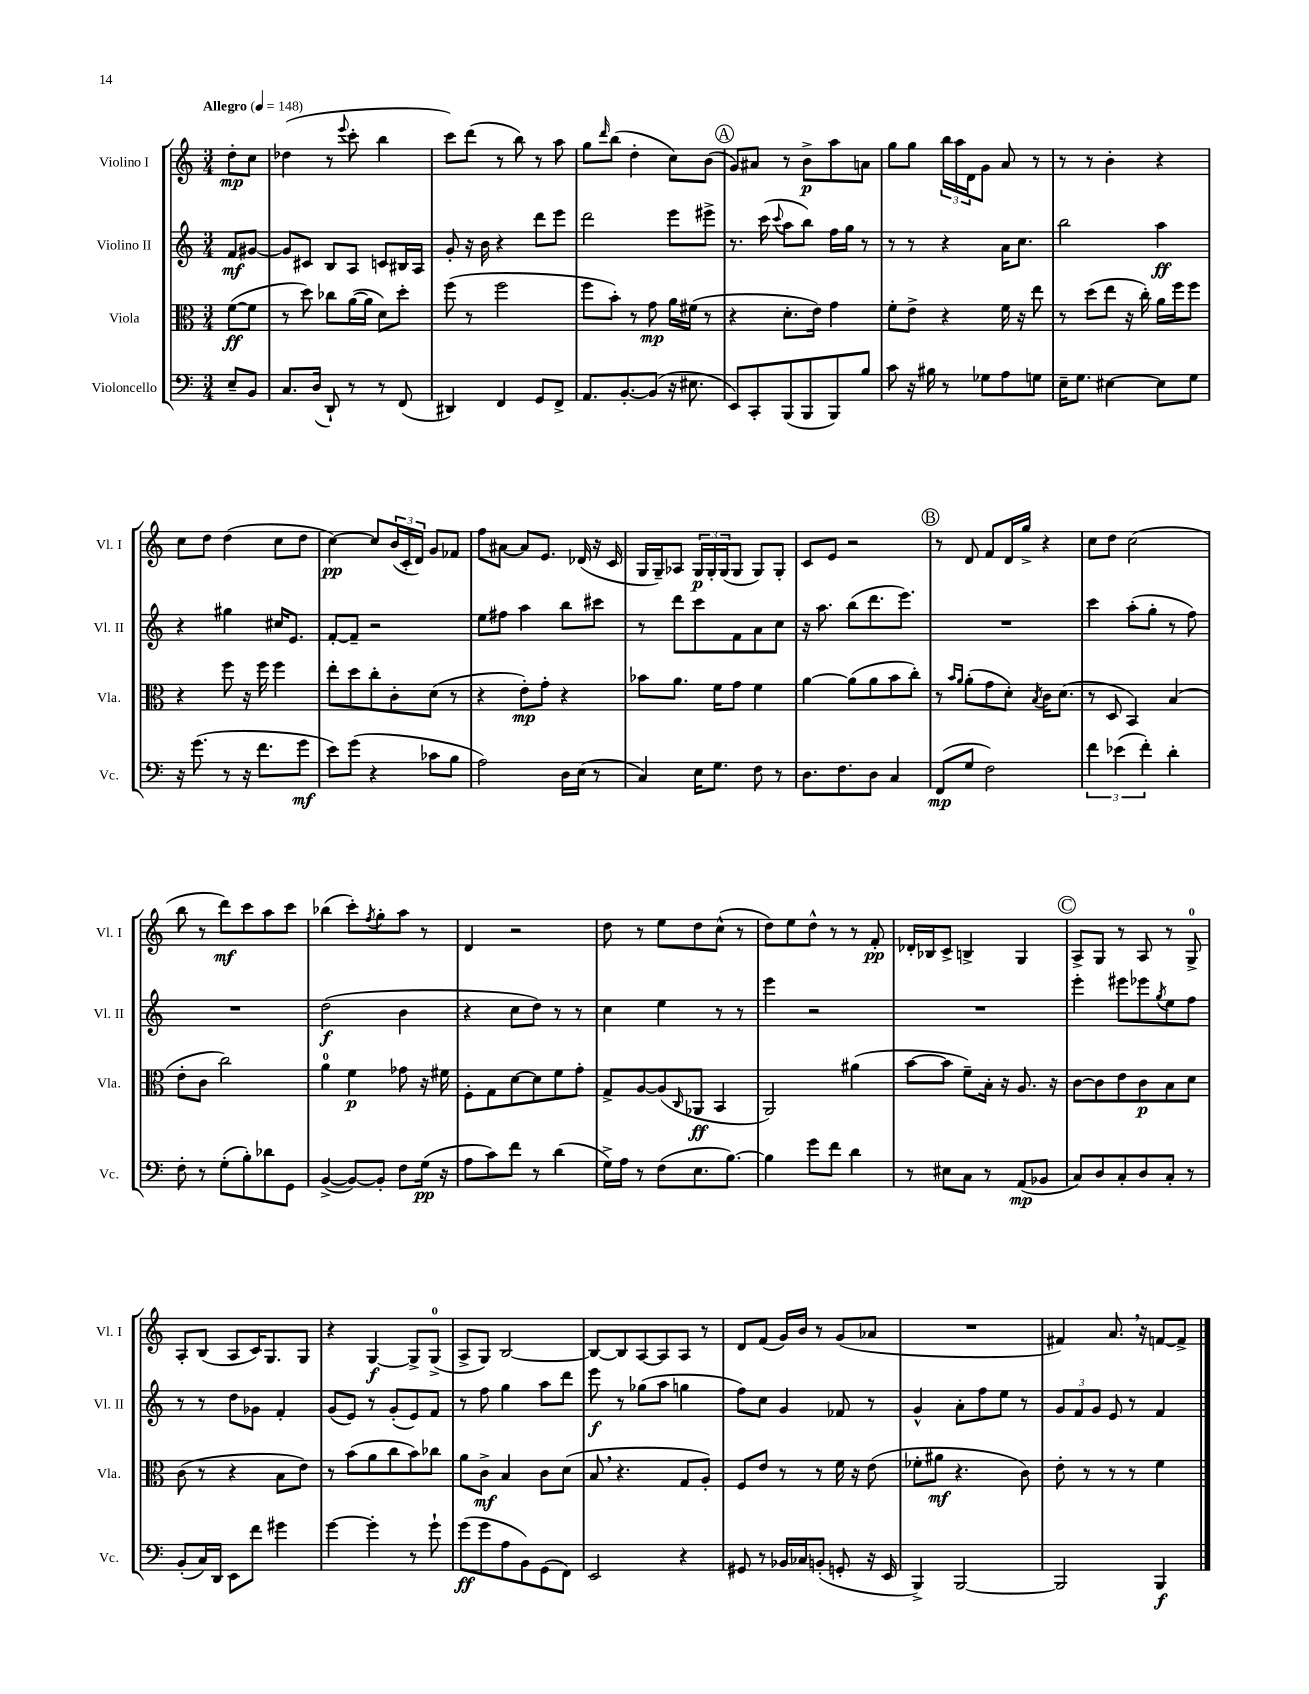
<<
\new StaffGroup <<
\new Staff = "s0" \with { instrumentName = "Violino I" shortInstrumentName = "Vl. I" } {
    \clef treble \key c \major \numericTimeSignature \time 3/4 \partial 4 \tempo "Allegro" 4 = 148
    d''8-.\mp c''8 |
    des''4( r8 \appoggiatura { e'''8 } c'''8-. b''4 |
    c'''8) d'''8( r8 b''8) r8 a''8 |
    g''8 \grace { d'''16 } b''8( d''4-. c''8) b'8( |
    \mark \markup { \circle "A" } g'8) ais'8 r8 b'8->\p a''8 a'8 |
    g''8 g''8 \tuplet 3/2 { b''16 a''16 d'16 } g'8 a'8 r8 |
    r8 r8 b'4-. r4 |
    c''8 d''8 d''4( c''8 d''8 |
    c''4~\pp) c''8 \tuplet 3/2 { b'16( c'16-. d'16) } g'8 fes'8 |
    f''8 ais'8~ ais'8 e'8. des'16( r16 c'16 |
    g16 g16--) aes8 \tuplet 3/2 { g16\p g16-. g16( } g8 g8) g8-. |
    c'8 e'8 r2 |
    \mark \markup { \circle "B" } r8 d'8 f'8 d'16 g''16-> r4 |
    c''8 d''8 c''2( |
    b''8 r8 d'''8\mf) c'''8 a''8 c'''8 |
    bes''4( c'''8-.) \acciaccatura { f''8 } g''8-. a''8 r8 |
    d'4 r2 |
    d''8 r8 e''8 d''8 c''8-^( r8 |
    d''8) e''8 d''8-^ r8 r8 f'8-.\pp |
    des'16-. bes16 c'8-> b4-> g4 |
    \mark \markup { \circle "C" } a8-> g8 r8 a8 r8 g8-0-> |
    a8-. b8( a8 c'16) g8. g8 |
    r4 g4~\f g8-> g8-0->( |
    a8-> g8) b2~ |
    b8~ b8 a8~ a8 a8 r8 |
    d'8 f'8( g'16) b'16 r8 g'8( aes'8 |
    R2. |
    fis'4) a'8. \breathe r16 f'8~ f'8-> \bar "|." |
}
\new Staff = "s1" \with { instrumentName = "Violino II" shortInstrumentName = "Vl. II" } {
    \clef treble \key c \major \numericTimeSignature \time 3/4 \partial 4
    f'8\mf gis'8~ |
    gis'8 cis'8 b8 a8 c'8 bis16 a16 |
    g'8-. r16 b'16 r4 d'''8 e'''8 |
    d'''2 e'''8 eis'''8-> |
    \mark \markup { \circle "A" } r8. c'''16( \appoggiatura { c'''8 } a''8 b''8) f''16 g''16 r8 |
    r8 r8 r4 a'16 c''8. |
    b''2 a''4\ff |
    r4 gis''4 cis''16 e'8. |
    f'8~-. f'8-- r2 |
    e''8 fis''8 a''4 b''8 cis'''8 |
    r8 d'''8 c'''8 f'8 a'8 c''8 |
    r16 a''8. b''8( d'''8. e'''8.) |
    \mark \markup { \circle "B" } R2. |
    c'''4 a''8-.( g''8-. r8 f''8) |
    R2. |
    d''2\f( b'4 |
    r4 c''8 d''8) r8 r8 |
    c''4 e''4 r8 r8 |
    e'''4 r2 |
    R2. |
    \mark \markup { \circle "C" } e'''4-. eis'''8 ees'''8 \acciaccatura { g''8 } e''8 f''8 |
    r8 r8 d''8 ges'8 f'4-. |
    g'8( e'8) r8 g'8-.( e'8) f'8 |
    r8 f''8 g''4 a''8 d'''8 |
    e'''8\f r8 ges''8( a''8 g''4 |
    f''8) c''8 g'4 fes'8 r8 |
    g'4-^ a'8-. f''8 e''8 r8 |
    \tuplet 3/2 { g'8 f'8 g'8 } e'8 r8 f'4 \bar "|." |
}
\new Staff = "s2" \with { instrumentName = "Viola" shortInstrumentName = "Vla." } {
    \clef alto \key c \major \numericTimeSignature \time 3/4 \partial 4
    f'8~\ff( f'8 |
    r8 d''8) ces''8 a'16~( a'16 d'8) d''8-. |
    f''8( r8 f''2 |
    f''8 b'8-.) r8 g'8\mp a'16 fis'16( r8 |
    \mark \markup { \circle "A" } r4 d'8.-. e'16) g'4 |
    f'8-. e'8-> r4 f'16 r16 e''8 |
    r8 d''8( e''8 r16 c''16-.) a'16 f''16 f''8 |
    r4 f''8 r16 f''16 f''4 |
    e''8-. d''8 c''8-. c'8-. d'8( r8 |
    r4 e'8-.\mp) g'8-. r4 |
    bes'8 a'8. f'16 g'8 f'4 |
    a'4~ a'8( a'8 b'8 c''8-.) |
    \mark \markup { \circle "B" } r8 \grace { b'16 a'16 } a'8-.( g'8 d'8-.) \acciaccatura { b8 } c'16 d'8.( |
    r8 d8 b,4) b4( |
    e'8-. c'8 c''2) |
    a'4-0 f'4\p ges'8 r16 fis'16 |
    f8-. g8 d'8~ d'8 f'8 g'8-. |
    g8-> a8~ a8( \grace { c16 } aes,8\ff b,4 |
    a,2) ais'4( |
    b'8~ b'8 f'8--) b16-. r16 a8. r16 |
    \mark \markup { \circle "C" } c'8~ c'8 e'8 c'8\p b8 d'8 |
    c'8( r8 r4 b8 e'8) |
    r8 b'8( a'8 c''8 b'8) ces''8 |
    a'8 c'8->\mf b4 c'8 d'8( |
    b8 \breathe r4. g8 a8-.) |
    f8 e'8 r8 r8 f'16 r16 e'8( |
    fes'8-. ais'8\mf r4. c'8) |
    e'8-. r8 r8 r8 f'4 \bar "|." |
}
\new Staff = "s3" \with { instrumentName = "Violoncello" shortInstrumentName = "Vc." } {
    \clef bass \key c \major \numericTimeSignature \time 3/4 \partial 4
    e8-- b,8 |
    c8. d16( d,8-!) r8 r8 f,8( |
    dis,4) f,4 g,8 f,8-> |
    a,8. b,8.~-. b,8( r16 eis8. |
    \mark \markup { \circle "A" } e,8) c,8-. b,,8( b,,8 b,,8) b8 |
    c'8 r16 bis16 r8 ges8 a8 g8 |
    e16-- g8. eis4~ eis8 g8 |
    r16 g'8.( r8 r16 f'8. g'8\mf |
    e'8) g'8( r4 ces'8 b8 |
    a2) d16 e16( r8 |
    c4) e16 g8. f8 r8 |
    d8. f8. d8 c4 |
    \mark \markup { \circle "B" } f,8\mp( g8 f2) |
    \tuplet 3/2 { f'4 ees'4( f'4-.) } d'4-. |
    f8-. r8 g8-.( b8-.) des'8 g,8 |
    b,4~->( b,8~) b,8-. f8 g16\pp( r16 |
    a8 c'8) f'8 r8 d'4( |
    g16->) a16 r8 f8( e8. b8.~) |
    b4 g'8 f'8 d'4 |
    r8 eis8 c8 r8 a,8\mp( bes,8 |
    \mark \markup { \circle "C" } c8) d8 c8-. d8 c8-. r8 |
    b,8-.( c16) d,16 e,8 f'8 gis'4 |
    g'4~ g'4-. r8 g'8-! |
    g'8\ff( g'8 a8 b,8) g,8( f,8) |
    e,2 r4 |
    gis,8 r8 bes,16 ces16 b,8-.( g,8-. r16 e,16 |
    b,,4->) b,,2~ |
    b,,2 b,,4\f \bar "|." |
}
>>
>>
\layout { \context { \Score \remove "Bar_number_engraver" } }
